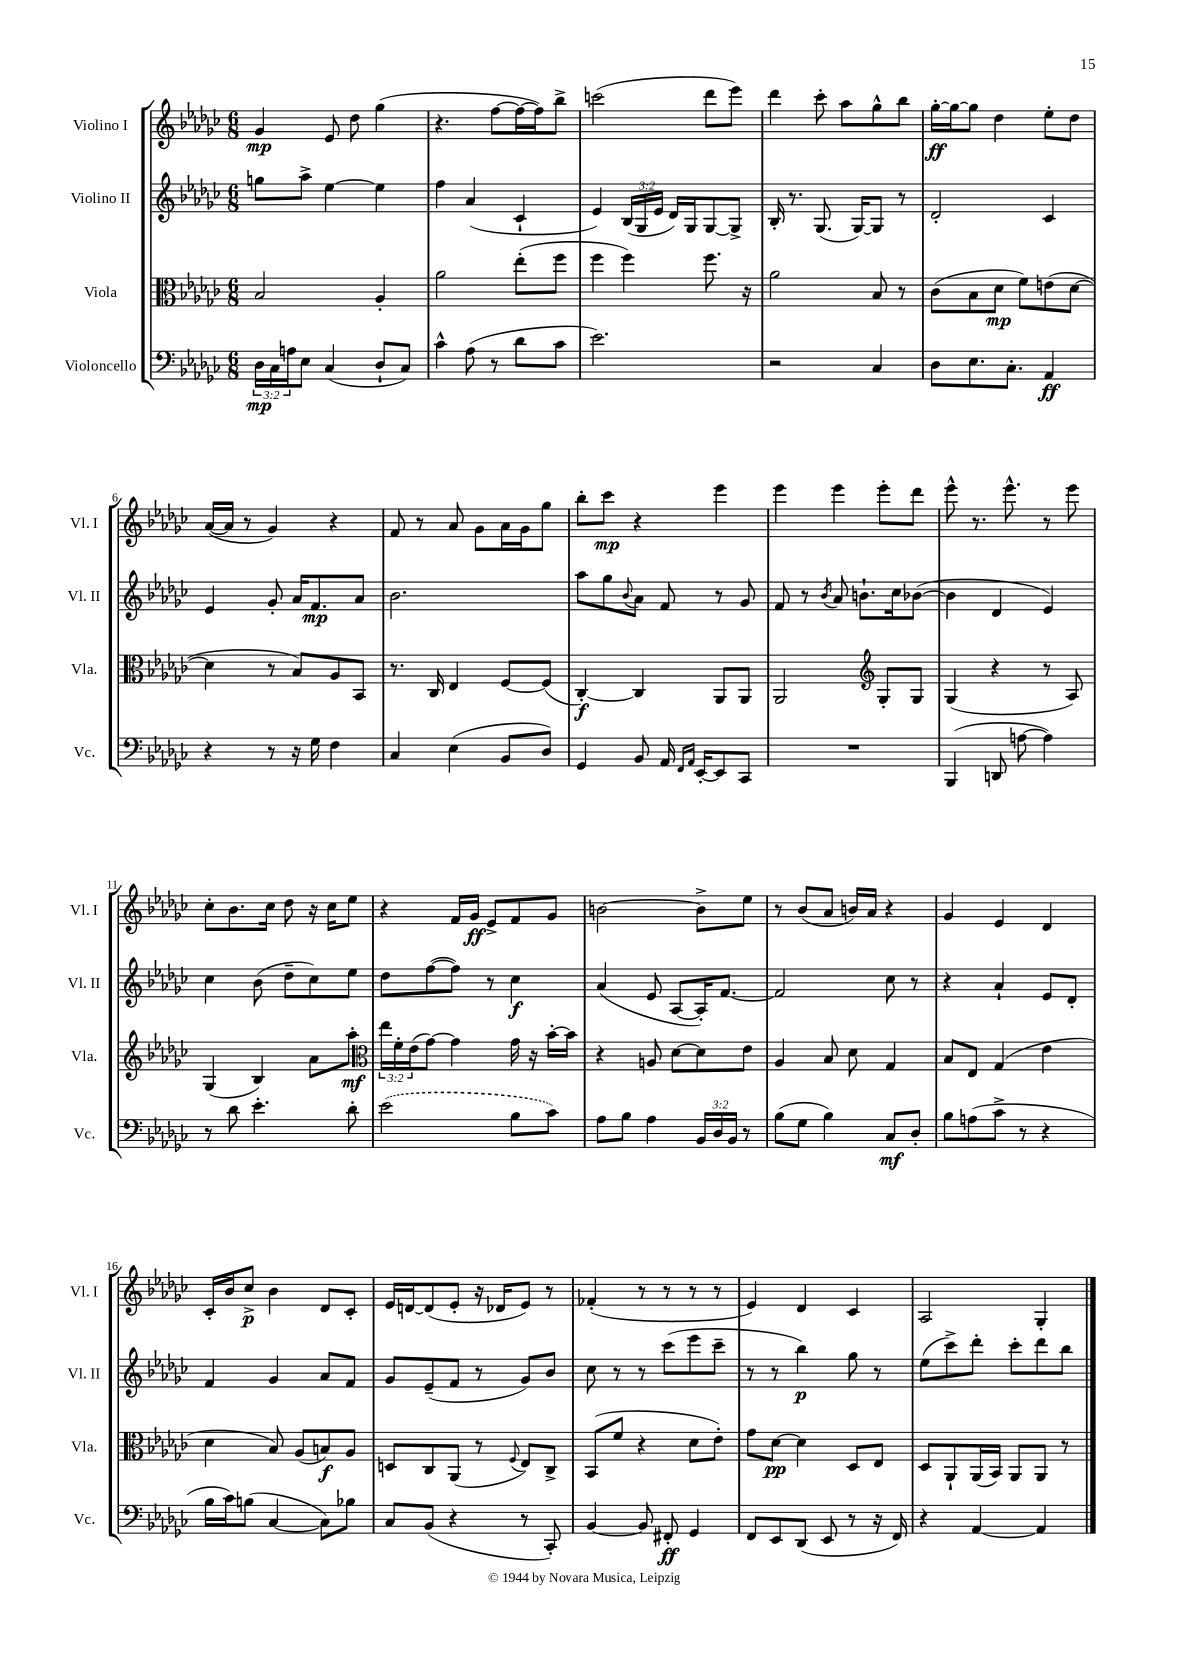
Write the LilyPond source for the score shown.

<<
\new StaffGroup <<
\new Staff = "s0" \with { instrumentName = "Violino I" shortInstrumentName = "Vl. I" } {
    \clef treble \key ges \major \numericTimeSignature \time 6/8
    ges'4\mp ees'8 des''8 ges''4( |
    r4. f''8~ f''16~ f''16) bes''8-> |
    c'''2( des'''8 ees'''8) |
    des'''4 ces'''8-. aes''8 ges''8-^ bes''8 |
    ges''16~-.\ff ges''16~ ges''8 des''4 ees''8-. des''8 |
    aes'16~( aes'16 r8 ges'4) r4 |
    f'8 r8 aes'8 ges'8 aes'16 ges'16 ges''8 |
    bes''8-. ces'''8\mp r4 ees'''4 |
    ees'''4 ees'''4 ees'''8-. des'''8 |
    ees'''8-^ r8. ees'''8.-^ r8 ees'''8 |
    ces''8-. bes'8. ces''16 des''8 r16 ces''16 ees''8 |
    r4 f'16 ges'16\ff ees'8-> f'8 ges'8 |
    b'2~ b'8-> ees''8 |
    r8 bes'8( aes'8 b'16) aes'16 r4 |
    ges'4 ees'4 des'4 |
    ces'16-. bes'16 ces''8->\p bes'4 des'8 ces'8-. |
    ees'16 d'16~ d'8( ees'8-. r16 des'16 ees'8) r8 |
    fes'4-.( r8 r8 r8 r8 |
    ees'4) des'4 ces'4 |
    aes2 ges4-. \bar "|." |
}
\new Staff = "s1" \with { instrumentName = "Violino II" shortInstrumentName = "Vl. II" } {
    \clef treble \key ges \major \numericTimeSignature \time 6/8 \override Staff.TupletNumber.text = #tuplet-number::calc-fraction-text
    g''8 aes''8-> ees''4~ ees''4 |
    f''4 aes'4( ces'4-! |
    ees'4) \tuplet 3/2 { bes16( ges16 ees'16 } des'16) ges16 ges8~ ges8-> |
    bes16-. r8. ges8.( ges16~) ges8 r8 |
    des'2-. ces'4 |
    ees'4 ges'8-. aes'16 f'8.\mp aes'8 |
    bes'2. |
    aes''8 ges''8 \appoggiatura { bes'8 } aes'8 f'8 r8 ges'8 |
    f'8 r8 \acciaccatura { bes'8 } aes'8 b'8.-! ces''16 bes'8~( |
    bes'4 des'4 ees'4) |
    ces''4 bes'8( des''8-- ces''8) ees''8 |
    des''8 f''8~( f''8) r8 ces''4\f |
    aes'4( ees'8 aes8~ aes16-.) f'8.~ |
    f'2 ces''8 r8 |
    r4 aes'4-! ees'8 des'8-. |
    f'4 ges'4 aes'8 f'8 |
    ges'8 ees'8--( f'8 r8 ges'8) bes'8 |
    ces''8 r8 r8 ces'''8( ees'''8 ces'''8-- |
    r8 r8 bes''4\p) ges''8 r8 |
    ees''8( ces'''8->) des'''8-. ces'''8-. des'''8 bes''8 \bar "|." |
}
\new Staff = "s2" \with { instrumentName = "Viola" shortInstrumentName = "Vla." } {
    \clef alto \key ges \major \numericTimeSignature \time 6/8 \override Staff.TupletNumber.text = #tuplet-number::calc-fraction-text
    bes2 aes4-. |
    aes'2 ees''8-.( f''8 |
    f''4 f''4) f''8. r16 |
    aes'2 bes8 r8 |
    ces'8( bes8 des'8\mp f'8) e'8( des'8~ |
    des'4 r8 bes8) aes8 bes,8 |
    r8. ces16 ees4 f8~ f8( |
    ces4~-.\f) ces4 aes,8 aes,8 |
    aes,2 \clef treble ges8-. ges8 |
    ges4( r4 r8 aes8) |
    ges4( bes4) aes'8 aes''8-.\mf |
    \clef alto \tuplet 3/2 { ees''16 f'16-. ees'16( } ges'8~) ges'4 ges'16 r16 bes'16~-. bes'16 |
    r4 a8 des'8~ des'8 ees'8 |
    aes4 bes8 des'8 ges4 |
    bes8 ees8 ges4( ees'4 |
    des'4 bes8) aes8( b8\f) aes8 |
    d8 ces8 aes,8( r8 \appoggiatura { f8 } ees8) ces8-> |
    bes,8( f'8 r4 des'8 ees'8-.) |
    ges'8 des'8~\pp des'4 des8 ees8 |
    des8 aes,8-! aes,16( bes,16) aes,8 aes,8 r8 \bar "|." |
}
\new Staff = "s3" \with { instrumentName = "Violoncello" shortInstrumentName = "Vc." } {
    \clef bass \key ges \major \numericTimeSignature \time 6/8 \override Staff.TupletNumber.text = #tuplet-number::calc-fraction-text
    \tuplet 3/2 { des16\mp ces16 a16 } ees8 ces4( des8-! ces8) |
    ces'4-^ aes8( r8 des'8 ces'8 |
    ees'2.) |
    r2 ces4 |
    des8 ees8. ces8.-. aes,4\ff |
    r4 r8 r16 ges16 f4 |
    ces4 ees4( bes,8 des8) |
    ges,4 bes,8 aes,16 \grace { f,16 aes,16 } ees,16~-. ees,8 ces,8 |
    R2. |
    bes,,4( d,8 a8~ a4) |
    r8 des'8 ees'4.-. des'8-. |
    \once \slurDashed ees'2( bes8 ces'8) |
    aes8 bes8 aes4 \tuplet 3/2 { bes,16 des16 bes,16 } r8 |
    bes8( ges8 bes4) ces8\mf des8-. |
    bes8 a8( ces'8-> r8 r4 |
    bes16 ces'16) b8( ces4~ ces8) bes8 |
    ces8 bes,8( r4 r8 ces,8-.) |
    bes,4~ bes,8 fis,8-.\ff ges,4 |
    f,8 ees,8 des,8( ees,8 r8 r16 f,16) |
    r4 aes,4~ aes,4 \bar "|." |
}
>>
>>
